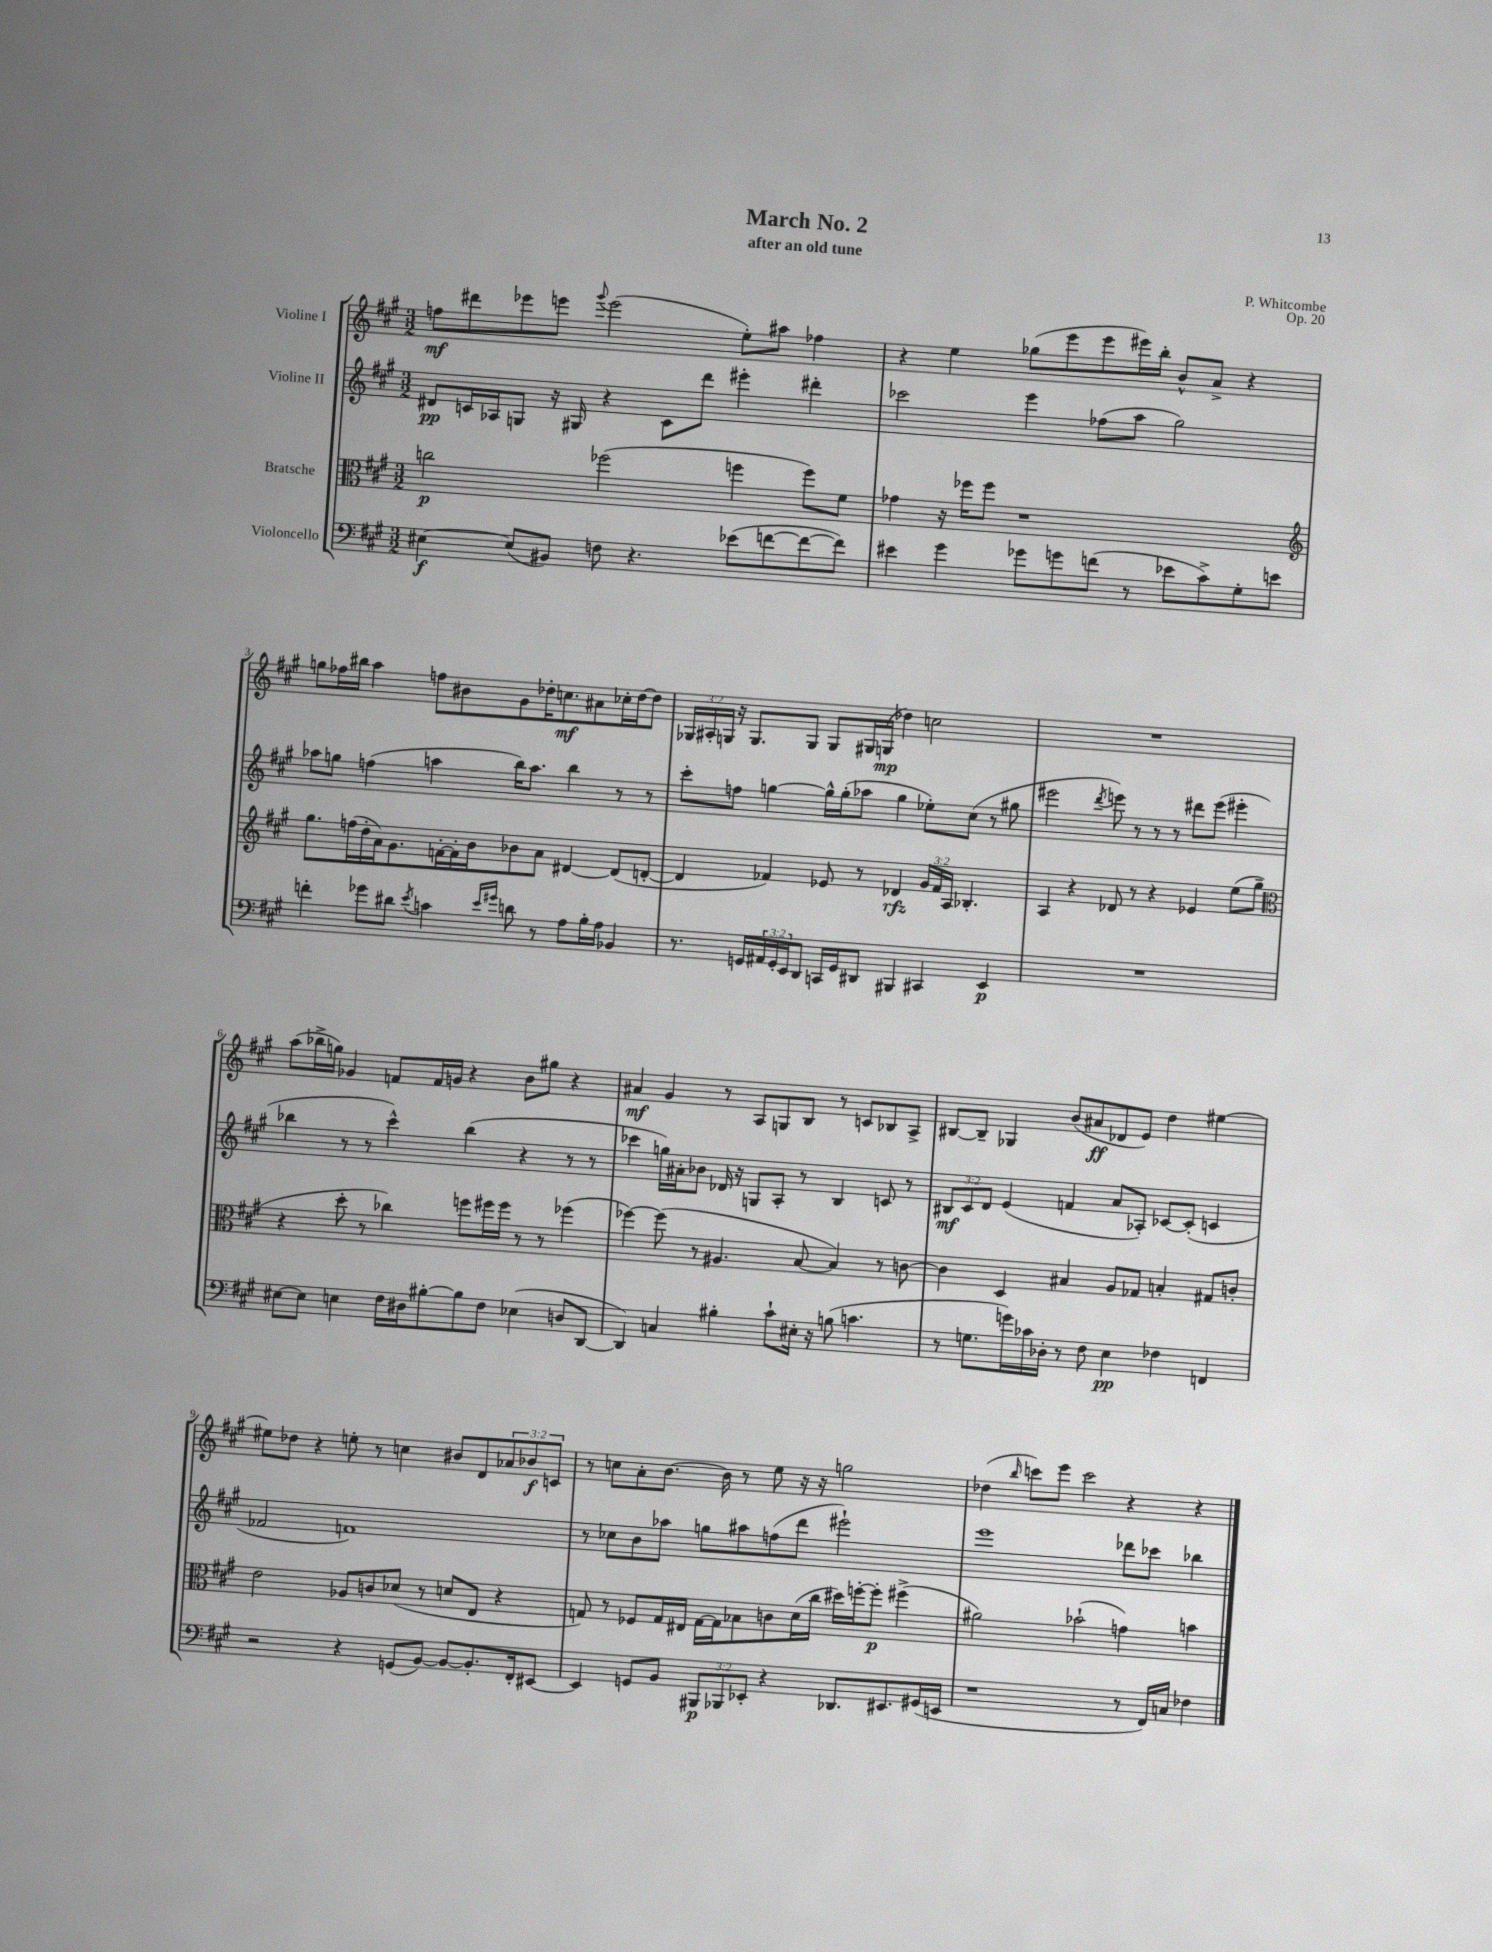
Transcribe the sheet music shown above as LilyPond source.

\header { title = "March No. 2" composer = "P. Whitcombe" subtitle = "after an old tune" opus = "Op. 20" }
<<
\new StaffGroup <<
\new Staff = "s0" \with { instrumentName = "Violine I" } {
    \clef treble \key a \major \numericTimeSignature \time 3/2 \override Staff.TupletNumber.text = #tuplet-number::calc-fraction-text
    f''8\mf dis'''8 ees'''8 e'''8 \appoggiatura { gis'''8 } e'''2( e''8-.) ais''8 fes''4 |
    r4 e''4 ges''8( e'''8 e'''8 eis'''16) b''16-. b'8-^ a'8-> r4 |
    g''8 fes''16 bis''16 a''4 f''8 bis'8 gis'8 des''16-. c''8.\mf ais'8 ces''16-. des''16~ des''8 |
    \tuplet 3/2 { ges16 ais16-. g16 } r16 g8. g8 g8 gis16 g16\mp( des''4) c''2 |
    R1. |
    a''8( bes''16-> g''16) ges'4 f'8 f'16 g'16 r4 b'8 gis''8 r4 |
    ais'4\mf gis'4 r8 a8 g8 b8 r8 c'8 bes8 a8-> |
    bis8~ bis8-- ges4 b'8( ais'8\ff des'8 e'8) d''4 eis''4~ |
    eis''8 des''8 r4 e''8-. r8 c''4 bis'8 d'8 \tuplet 3/2 { aes'8 bes'8\f c'8 } |
    r8 c''8 a'8-. b'8.~ b'16 r8 e''8 r16 r16 g''2 |
    des''4( \grace { b''16 } c'''8) e'''8 c'''2 r4 r4 \bar "|." |
}
\new Staff = "s1" \with { instrumentName = "Violine II" } {
    \clef treble \key a \major \numericTimeSignature \time 3/2 \override Staff.TupletNumber.text = #tuplet-number::calc-fraction-text
    dis'8\pp c'16 aes16 g8 r16 gis16 r4 c'8 d'''8 eis'''4-. dis'''4-. |
    ces'''2 e'''4 fes''8( a''8 gis''2) |
    aes''8 g''8 f''4( a''4 b''16) a''8. b''4 r8 r8 |
    cis'''8-. f''8 g''4~ g''16-^ g''16-.( aes''8 g''4 ees''8-.) cis''8( r8 gis''8 |
    eis'''2 \acciaccatura { d'''8 } e'''8) r8 r8 r8 dis'''8 e'''8( eis'''4-. |
    bes''4 r8 r8 cis'''4-^) bes''4( r4 r8 r8 |
    ces'''4 g''16) ais'16-. bes'8 des'16 r16 g8 a8-. r8 b4 c'8 r8 |
    \tuplet 3/2 { bis8\mf cis'8 d'8 } e'4( f'4 a'8 aes8-.) ces'8~ ces'8-.( c'4 |
    fes'2 f'1) |
    r8 ces''8 b'8 aes''8 g''8 ais''8 f''8( d'''8 eis'''2-!) |
    e'''1 des'''8 ces'''8 bes''4 \bar "|." |
}
\new Staff = "s2" \with { instrumentName = "Bratsche" } {
    \clef alto \key a \major \numericTimeSignature \time 3/2 \override Staff.TupletNumber.text = #tuplet-number::calc-fraction-text
    c''2\p fes''2( f''4 f''8) fis'8 |
    ges'4 r16 fes''16 fes''8 r1 |
    \clef treble gis''8. f''16( d''16-. a'16) gis'8. f'16~-. f'16-. b'16 bes'8 a'8 dis'4~ dis'8( d'8~-. |
    d'4 fes'4) ees'8 r8 des'4\rfz \tuplet 3/2 { gis'16 fes'16 a16 } bes4.-. |
    a4 r4 des'8 r8 r4 ees'4 e''8( gis''8-- |
    \clef alto r4 d''8-. r8 ces''4) f''8 fis''16 fis''16 r8 r8 fes''4( |
    fes''4~) fes''8( r8 ais4. b8~ b4) r8 c'8~ |
    c'4 d4 bis4 a8 ges8 b4-. gis8 c'8-. |
    e'2 aes8 c'8 des'8( r8 d'8 e8 r4 |
    g8) r8 fes8 g16 eis16 g16~ g16 bes8 c'8 d'16( cis''16 dis''16) f''16~-. f''8-.\p fis''4->( |
    ais'2) bes'2-!( g'4) b'4 \bar "|." |
}
\new Staff = "s3" \with { instrumentName = "Violoncello" } {
    \clef bass \key a \major \numericTimeSignature \time 3/2 \override Staff.TupletNumber.text = #tuplet-number::calc-fraction-text
    eis4~\f eis8( bis,8) f8 r4. ees'8( f'8~ f'8~ f'8) |
    eis'4 gis'4 ges'8 g'8 f'8( r8 ees'8 cis'8->) gis8-. e'8 |
    f'4-. ges'8 dis'8 \acciaccatura { e'8 } c'4 \grace { e'16 gis'16 } d'8 r8 a8 b16-. a16 bes,4 |
    r8. g,16 \tuplet 3/2 { ais,16 g,16-. e,16 } d,8 c,16 g,16 dis,8 bis,,4 cis,4 e,4\p |
    R1. |
    eis8~ eis8 e4 fis16 dis16 bis8~-. bis8 fis8 ees4( d8 d,8~ |
    d,4) c4 bis4-. cis'8-! eis16-. r16 b8( c'4. |
    r8 g8. g'16) ces'16 des16-. r8 fis8 e4\pp fes4 f,4 |
    r2 r4 g,8( b,8~) b,8~ b,8.-. fis,16-. eis,8~ |
    eis,4 g,8 b,8 \tuplet 3/2 { bis,,8\p bes,,8 ees,8-. } r4 des,8. eis,8. gis,16( e,16 |
    r1 r8 fis,16) c16 fes4 \bar "|." |
}
>>
>>
